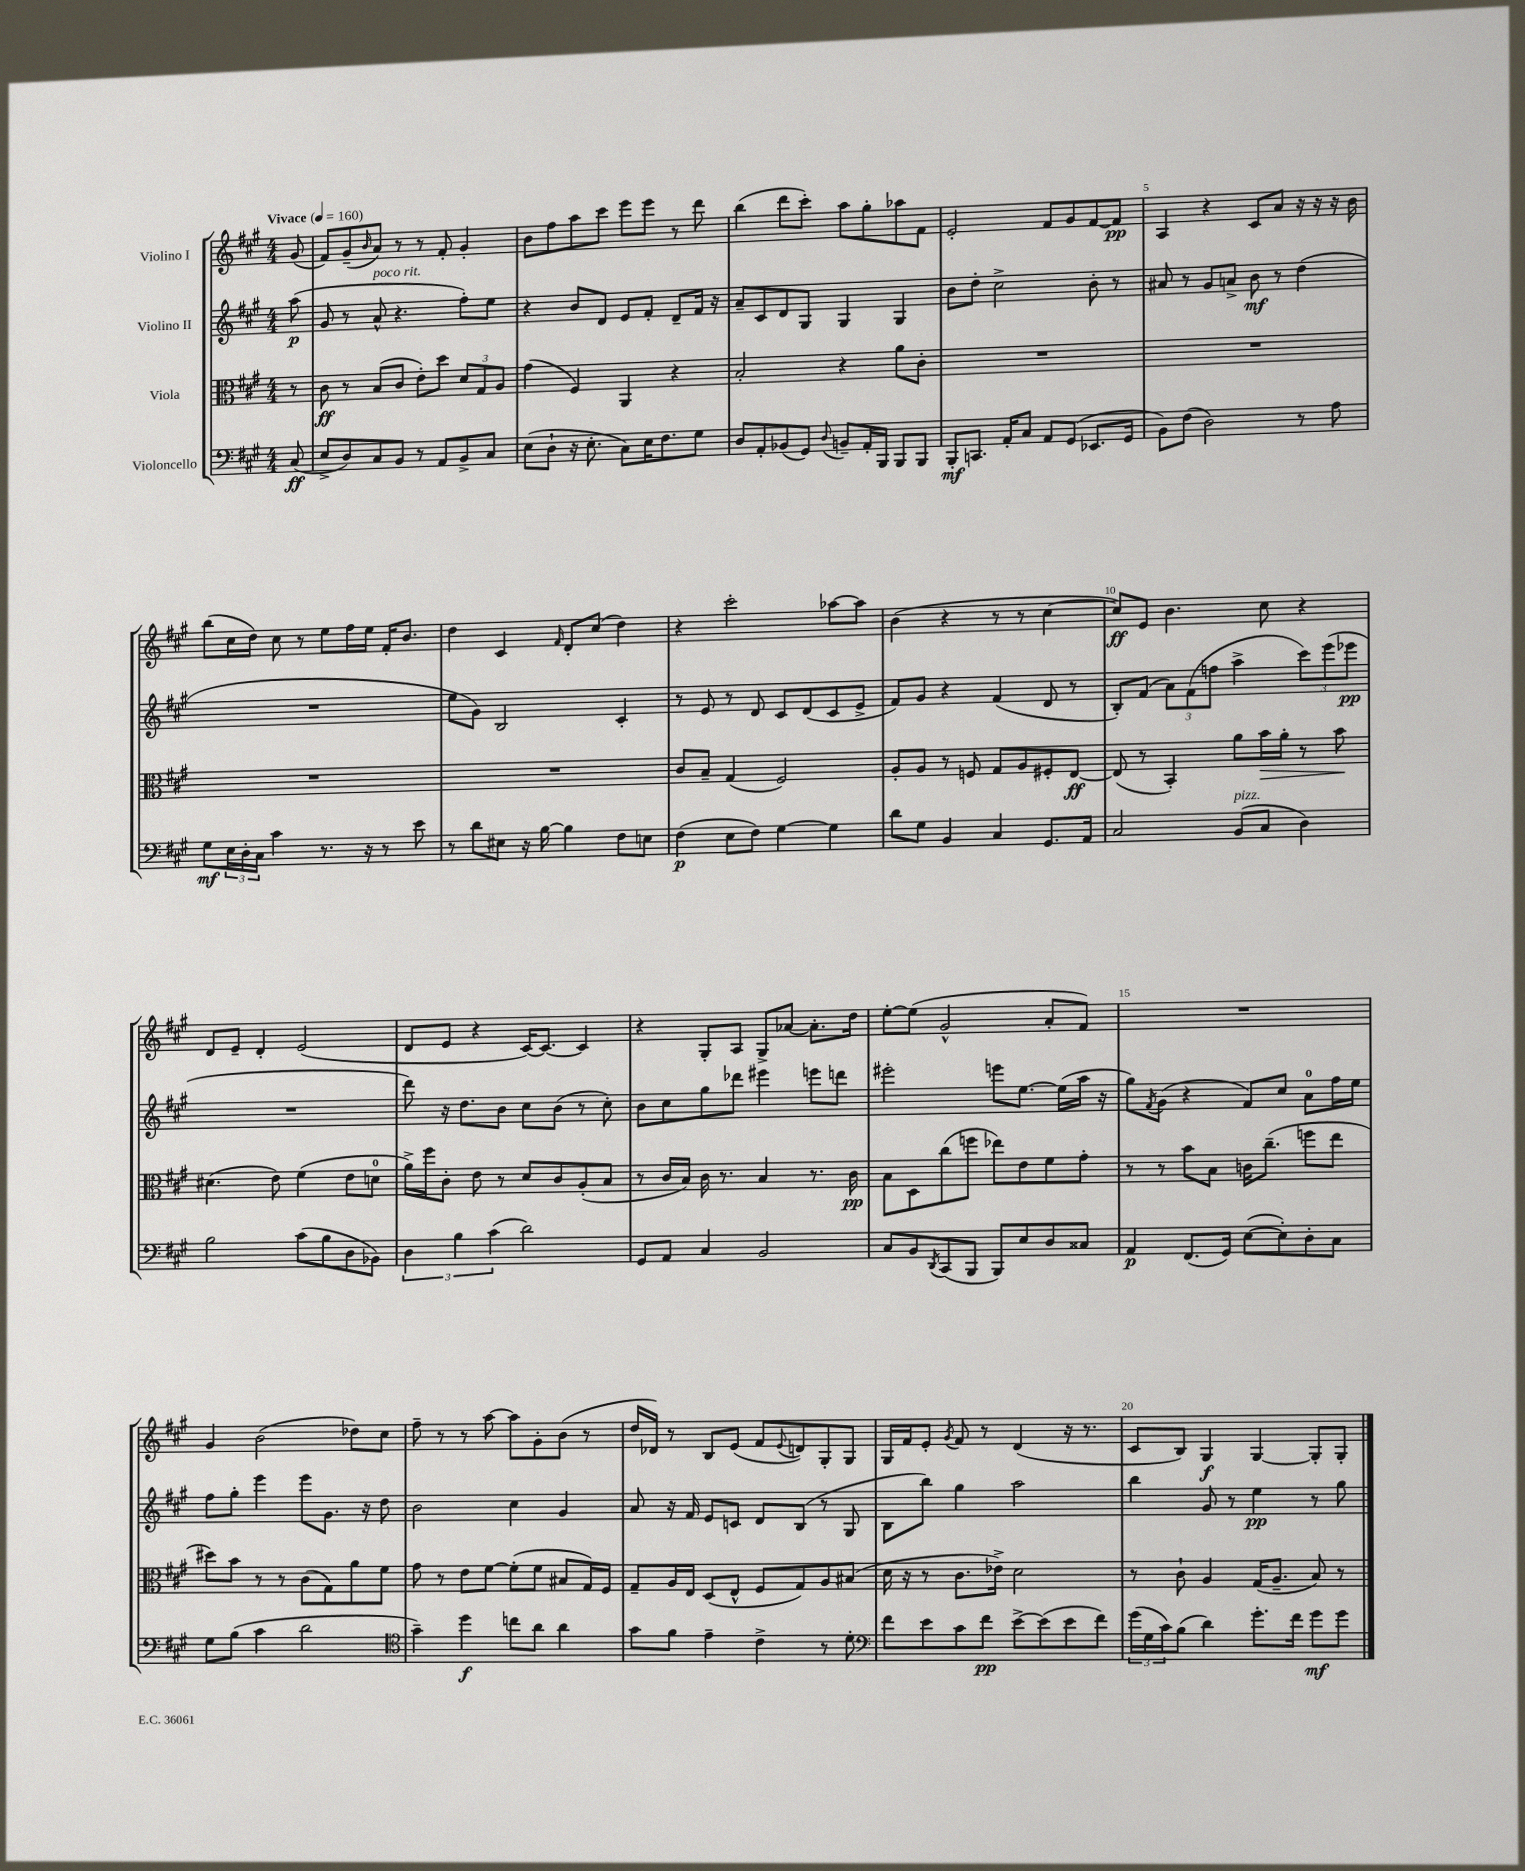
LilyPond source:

<<
\new StaffGroup <<
\new Staff = "s0" \with { instrumentName = "Violino I" } {
    \clef treble \key a \major \numericTimeSignature \time 4/4 \partial 8 \tempo "Vivace" 4 = 160
    gis'8( |
    fis'8) gis'8--( \grace { b'16 } a'8) r8 r8 fis'8-. gis'4-. |
    b'8 fis''8 a''8 cis'''8 e'''8 e'''8 r8 d'''8 |
    b''4( d'''8 cis'''8-.) a''8 gis''8-. aes''8 fis'8 |
    e'2-. fis'8 gis'8 fis'8~ fis'8\pp |
    a4 r4 cis'8 a'8 r16 r16 r16 b'16 |
    b''8( cis''16 d''16) cis''8 r8 e''8 fis''16 e''16 fis'16-. b'8. |
    d''4 cis'4 \grace { fis'16 } d'8-. cis''8( d''4) |
    r4 cis'''2-. aes''8~ aes''8 |
    b'4( r4 r8 r8 cis''4~ |
    cis''8\ff) e'8 b'4. cis''8 r4 |
    d'8 e'8-- d'4-. e'2( |
    d'8 e'8 r4 cis'16~) cis'8.~ cis'4 |
    r4 gis8-. a8 gis8-> aes'8~ aes'8.-. d''16 |
    e''8~-. e''8( gis'2-^ a'8-. fis'8) |
    R1 |
    gis'4 b'2( des''8) cis''8 |
    fis''8-- r8 r8 a''8~ a''8 gis'8-. b'8( r8 |
    d''16 des'16) r8 b8 e'8( fis'8 \appoggiatura { e'8 } d'8) gis8-. gis8 |
    gis16 fis'16 e'8-. \acciaccatura { gis'8 } fis'8 r8 d'4( r16 r8. |
    cis'8 b8) gis4\f gis4~ gis8-. gis8-. \bar "|." |
}
\new Staff = "s1" \with { instrumentName = "Violino II" } {
    \clef treble \key a \major \numericTimeSignature \time 4/4 \partial 8
    a''8\p( |
    gis'8 r8 a'8-^^\markup { \italic "poco rit." } r4. fis''8-.) e''8 |
    r4 b'8 d'8 e'8 fis'8-. d'8-- fis'16 r16 |
    a'8-- cis'8 d'8 gis8 gis4 gis4 |
    b'8 d''8-. cis''2-> b'8-. r8 |
    ais'8 r8 gis'8 a'8-> b'8\mf r8 d''4( |
    R1 |
    e''8 gis'8) b2 cis'4-. |
    r8 e'8 r8 d'8 cis'8 d'8( cis'8 e'8-> |
    fis'8) gis'8 r4 fis'4( d'8 r8 |
    b8-.) fis'8( \tuplet 3/2 { a'8) fis'8( f''8 } a''4-> \tuplet 3/2 { cis'''8) e'''8( ees'''8\pp } |
    R1 |
    d'''8) r16 d''8. b'8 cis''8 b'8( r8 cis''8-.) |
    b'8 cis''8 gis''8 des'''8 eis'''4 e'''8 d'''8 |
    eis'''2-. e'''8 e''8.~ e''16( a''16 r16 |
    gis''8) \acciaccatura { fis'8 } gis'8( r4 fis'8) cis''8 a'8-0 fis''16 e''16 |
    fis''8 gis''8-. e'''4 e'''8 gis'8. r16 d''8 |
    b'2 cis''4 gis'4 |
    a'8 r16 fis'16 e'8 c'8 d'8 b8( r8 gis8 |
    b8 b''8) gis''4 a''2 |
    b''4 gis'8 r8 e''4\pp r8 gis''8 \bar "|." |
}
\new Staff = "s2" \with { instrumentName = "Viola" } {
    \clef alto \key a \major \numericTimeSignature \time 4/4 \partial 8
    r8 |
    cis'8\ff r8 b8( cis'8 e'8-.) d''8 \tuplet 3/2 { d'8 gis8 a8 } |
    gis'4( fis4) a,4 r4 |
    b2-. r4 a'8 cis'8-. |
    R1 |
    R1 |
    R1 |
    R1 |
    cis'8 b8-- gis4( fis2) |
    a8-. a8 r8 f8 gis8 a8 fis8-. e8~\ff |
    e8( r8 b,4-.) a'8 b'16\> a'16-. r8 b'8\! |
    dis'4.( e'8) fis'4( e'8 d'8-0 |
    a'16->) fis''16 cis'8-. e'8 r8 d'8 cis'8 a8-.( b8 |
    r8 cis'16 b16) cis'16 r8. b4 r8. cis'16\pp |
    b8 d8 cis''8( f''8 ees''8) e'8 fis'8 gis'8-. |
    r8 r8 b'8 b8 c'16 cis''8.--( f''8 e''8 |
    dis''8) b'8 r8 r8 cis'8( gis8) a'8 fis'8 |
    gis'8 r8 e'8 fis'8~ fis'8-.( fis'8 bis8 gis16) fis16 |
    gis8-- a16 e16 d8( e8-^ fis8 gis8) a8 bis8( |
    d'16 r16 r8 cis'8. ees'16->) d'2 |
    r8 cis'8-! a4 gis16( a8.-- b8) r8 \bar "|." |
}
\new Staff = "s3" \with { instrumentName = "Violoncello" } {
    \clef bass \key a \major \numericTimeSignature \time 4/4 \partial 8
    cis8\ff( |
    e8-> d8) cis8 b,8 r8 a,8 b,8-> cis8 |
    e8( d8-! r16 e8.-. cis8) e16 fis8. gis8 |
    d8 a,8-. bes,8( gis,8) \appoggiatura { d8 } b,8-- a,16-. b,,16 b,,8 b,,8 |
    b,,8-.\mf c,8. a,16-. cis8 a,8 gis,8( ees,8. gis,16 |
    b,8) fis8( d2) r8 a8 |
    gis8\mf \tuplet 3/2 { e16 d16-. cis16 } cis'4 r8. r16 r8 e'8 |
    r8 d'8 eis8 r16 b16~ b4 fis8 e8 |
    fis4\p( e8 fis8) gis4~ gis4 |
    d'8 gis8 b,4 cis4 gis,8. a,16 |
    cis2 b,8^\markup { \italic "pizz." }( cis8 d4) |
    b2 cis'8( b8 d8 bes,8) |
    \tuplet 3/2 { d4 b4 cis'4( } d'2) |
    gis,8 a,8 cis4 b,2 |
    cis8 b,8 \acciaccatura { d,8 } cis,8( b,,8 b,,8) e8 d8 cisis8 |
    a,4\p fis,8.( gis,16) e8~( e8-.) d8-. cis8 |
    gis8 b8( cis'4 d'2 |
    \clef tenor gis'4--) d''4\f c''8 a'8 a'4 |
    gis'8 fis'8 e'4-- cis'4-> r8 d'8-. |
    \clef bass fis'8 e'8 cis'8 fis'8\pp e'8~-> e'8( e'8 fis'8) |
    \tuplet 3/2 { gis'16( gis16 cis'16) } b8( d'4) gis'8.-. fis'16 gis'8\mf gis'8 \bar "|." |
}
>>
>>
\layout { \context { \Score \override BarNumber.break-visibility = ##(#f #t #t) barNumberVisibility = #(every-nth-bar-number-visible 5) } }
